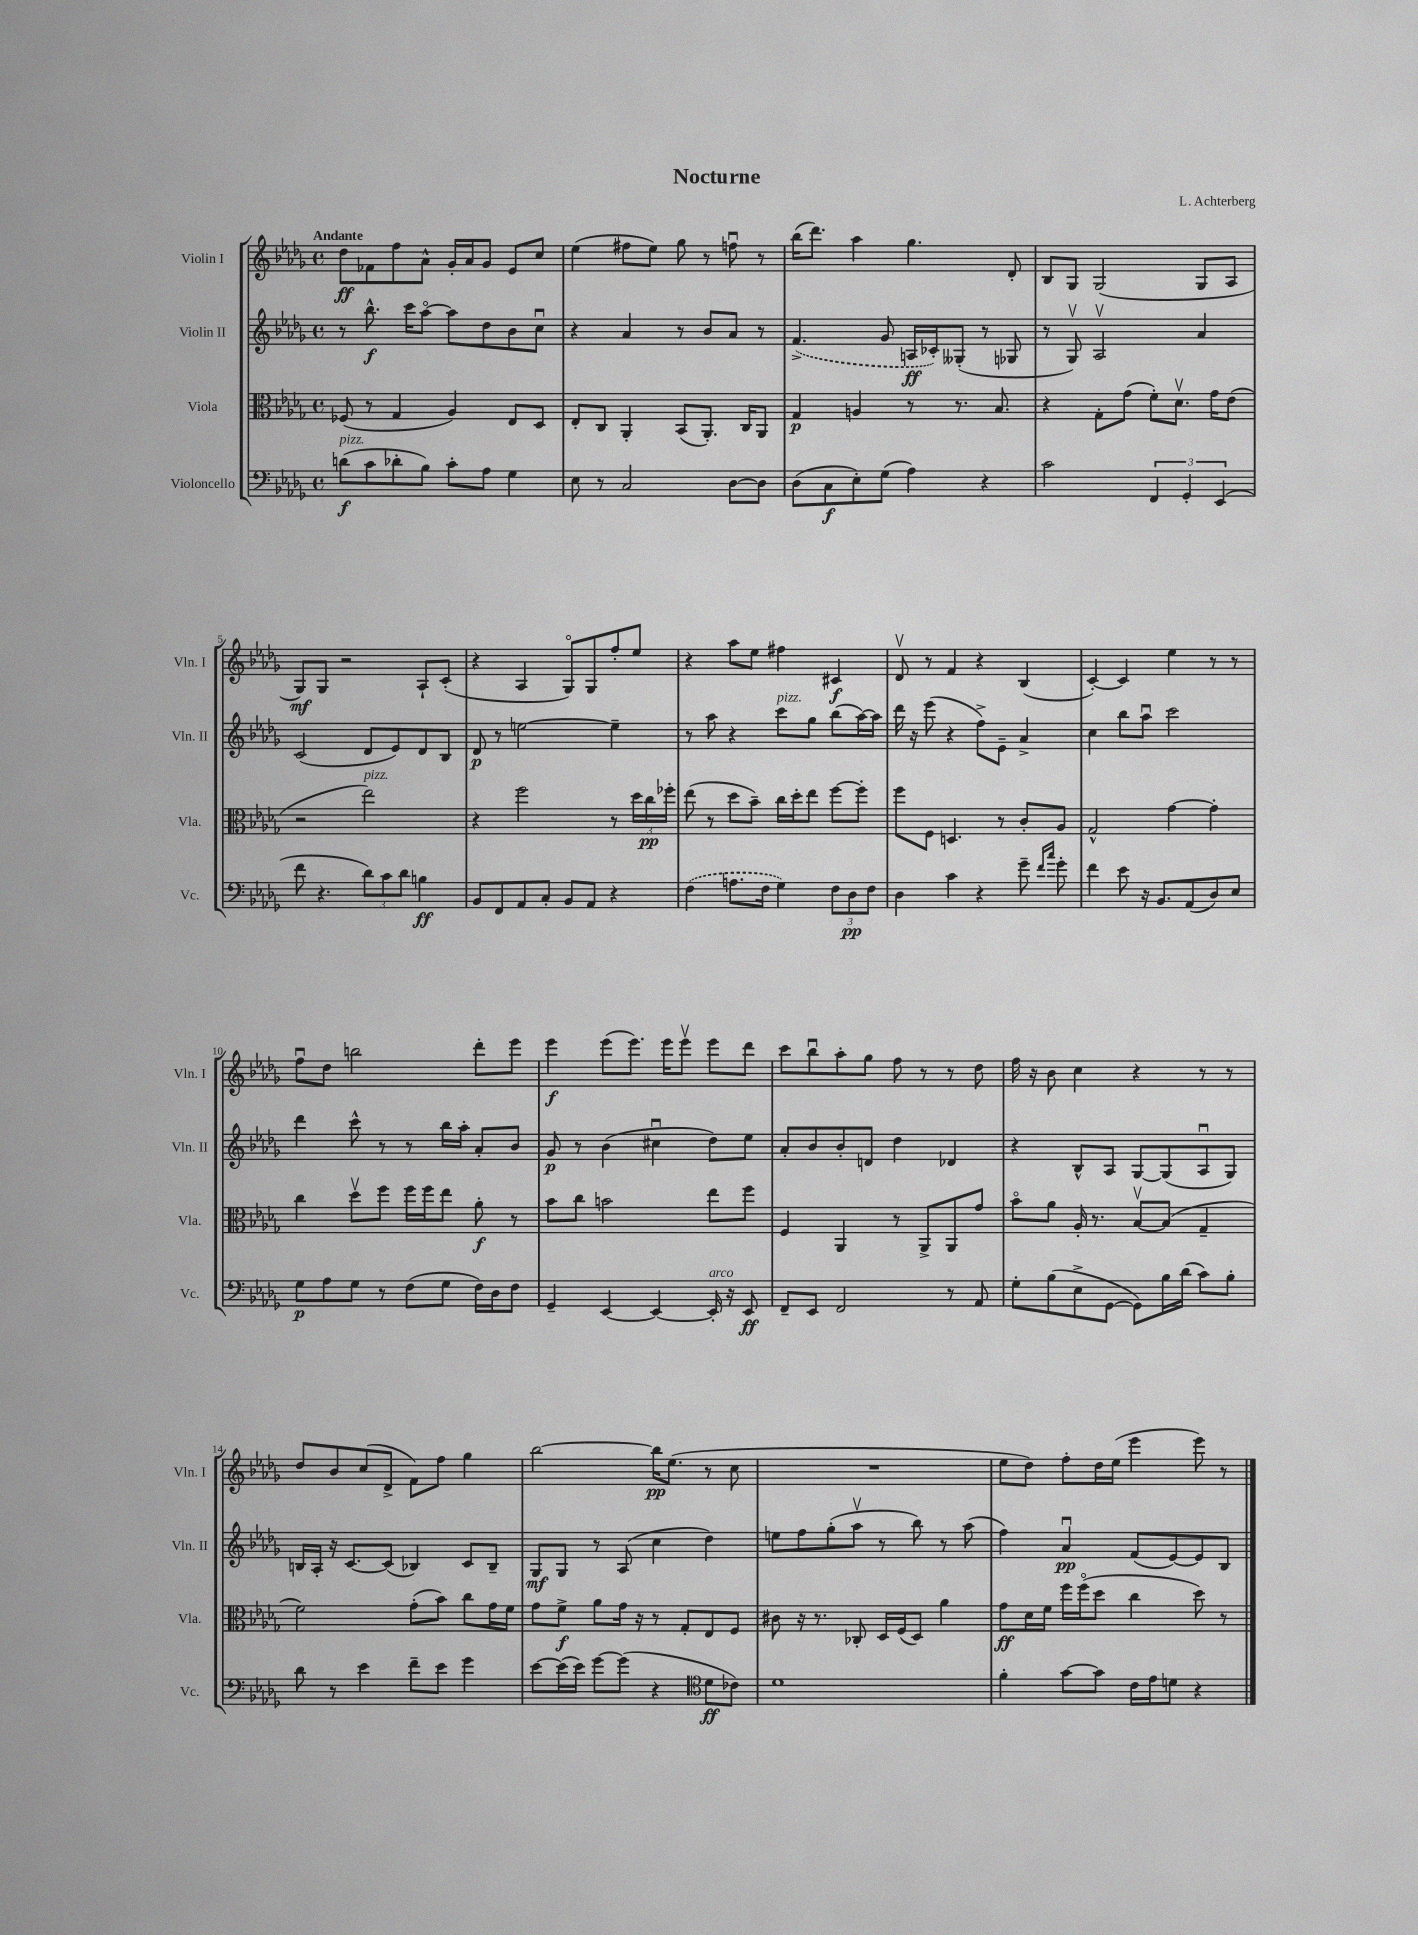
\header { title = "Nocturne" composer = "L. Achterberg" }
<<
\new StaffGroup <<
\new Staff = "s0" \with { instrumentName = "Violin I" shortInstrumentName = "Vln. I" } {
    \clef treble \key des \major \defaultTimeSignature \time 4/4 \tempo "Andante"
    des''8\ff fes'8 f''8 aes'8-^ ges'16-. aes'16 ges'8 ees'8 c''8 |
    ees''4( fis''8 ees''8) ges''8 r8 f''8\downbow r8 |
    bes''16( des'''8.) aes''4 ges''4. des'8-. |
    bes8 ges8 ges2( ges8 aes8 |
    ges8\mf) ges8 r2 aes8-! c'8-.( |
    r4 aes4 ges8\flageolet) ges8 f''8-. ees''8 |
    r4 aes''8 ees''8 fis''4 cis'4\f |
    des'8\upbow r8 f'4 r4 bes4( |
    c'4~-.) c'4 ees''4 r8 r8 |
    f''8\downbow des''8 b''2 des'''8-. ees'''8 |
    ees'''4\f ees'''8( ees'''8.) ees'''16 ees'''8\upbow ees'''8 des'''8 |
    c'''8 bes''8\downbow aes''8-. ges''8 f''8 r8 r8 des''8 |
    f''16 r16 bes'8 c''4 r4 r8 r8 |
    des''8 bes'8 c''8( des'8-> f'8) f''8 ges''4 |
    bes''2~ bes''16\pp ees''8.( r8 c''8 |
    R1 |
    ees''8 des''8) f''8-. des''16 ees''16( ees'''4 ees'''8) r8 \bar "|." |
}
\new Staff = "s1" \with { instrumentName = "Violin II" shortInstrumentName = "Vln. II" } {
    \clef treble \key des \major \defaultTimeSignature \time 4/4
    r8 bes''8.-^\f c'''16 aes''8~\flageolet aes''8 des''8 bes'8 c''8\downbow |
    r4 aes'4 r8 bes'8 aes'8 r8 |
    \once \slurDashed f'4.->( ges'8 a16\ff ces'16-.) geses8-.( r8 ges8 |
    r8 ges8\upbow) aes2\upbow aes'4 |
    c'2( des'8 ees'8) des'8 bes8 |
    des'8\p r8 e''2~ e''4-- |
    r8 aes''8 r4 c'''8^\markup { \italic "pizz." } ges''8 bes''8( aes''16~) aes''16 |
    des'''16 r16 ees'''8( r4 f''8->) ees'8-- aes'4-> |
    c''4 bes''8 aes''8\downbow c'''2 |
    des'''4 c'''8-^ r8 r8 bes''16 aes''16-. aes'8-. bes'8 |
    ges'8\p r8 bes'4( cis''4\downbow des''8) ees''8 |
    aes'8-. bes'8 bes'8-. d'8 des''4 des'4 |
    r4 bes8-^ aes8 ges8~ ges8( aes8\downbow ges8) |
    b16 aes16-. r16 c'8.~ c'8( bes4) c'8 bes8-- |
    ges8\mf ges8 r8 aes8( c''4 des''4) |
    e''8 f''8 ges''8-.( aes''8\upbow r8 bes''8) r8 aes''8( |
    f''4) aes'4\downbow\pp f'8( ees'8~) ees'8 bes8 \bar "|." |
}
\new Staff = "s2" \with { instrumentName = "Viola" shortInstrumentName = "Vla." } {
    \clef alto \key des \major \defaultTimeSignature \time 4/4
    fes8( r8 ges4 aes4) ees8 des8 |
    ees8-. c8 aes,4-. bes,8( aes,8.-.) c16 aes,8 |
    ges4\p a4 r8 r8. bes8. |
    r4 ges8-. ges'8( f'8-.) des'8.\upbow ges'16 ees'8( |
    r2 ees''2^\markup { \italic "pizz." }) |
    r4 f''2 r8 \tuplet 3/2 { des''16 c''16\pp fes''16-. } |
    ees''8( r8 des''8 bes'8--) c''16 des''16-. ees''8 f''8~ f''8-. |
    f''8 f8 d4. r8 c'8-. aes8 |
    ges2-^ ges'4~ ges'4-. |
    c''4 des''8\upbow f''8 f''16 f''16 ees''8 aes'8-.\f r8 |
    bes'8 c''8 b'2 ees''8 f''8 |
    f4 aes,4 r8 aes,8-> aes,8 ges'8 |
    bes'8\flageolet aes'8 aes16-. r8. bes8~\upbow bes8( ges4-- |
    f'2) ges'8-.( bes'8) c''8 ges'16 f'16 |
    ges'8 f'8->\f aes'8 ges'16 r16 r8 ges8-. ees8 f8 |
    cis'8 r16 r8. ces8-. des16 f16( des8) aes'4 |
    ges'8\ff des'16 f'16 f''16 f''16\flageolet( des''8 c''4 des''8) r8 \bar "|." |
}
\new Staff = "s3" \with { instrumentName = "Violoncello" shortInstrumentName = "Vc." } {
    \clef bass \key des \major \defaultTimeSignature \time 4/4
    d'8\f^\markup { \italic "pizz." }( c'8 des'8-. bes8) c'8-. aes8 ges4 |
    ees8 r8 c2 des8~ des8 |
    des8( c8\f ees8-.) ges8( aes4) r4 |
    c'2 \tuplet 3/2 { f,4 ges,4-. ees,4( } |
    f'8 r4. \tuplet 3/2 { des'8) c'8 des'8 } b4\ff |
    bes,8 f,8 aes,8 c8-. bes,8 aes,8 r4 |
    \once \slurDashed f4( a8. f16 ges4) \tuplet 3/2 { f8 des8\pp f8 } |
    des4 c'4 r4 ges'8-- \grace { f'16 c''16 } ges'8-. |
    f'4 ees'8 r16 bes,8. aes,8( des8) ees8 |
    ges8\p aes8 ges8 r8 f8( ges8 f16) des16 f8 |
    ges,4-- ees,4~ ees,4~ ees,16-.^\markup { \italic "arco" } r16 ees,8\ff |
    f,8-- ees,8 f,2 r8 aes,8 |
    ges8-. bes8( ees8-> ges,8~ ges,8) bes16 des'16( c'8) bes8-. |
    des'8 r8 ees'4 f'8-- ees'8 ges'4 |
    ees'8~ ees'16( ees'16) ges'8~ ges'8( r4 \clef tenor des'8\ff ces'8) |
    des'1 |
    f'4-. ges'8~ ges'8 c'16 ees'16 d'8 r4 \bar "|." |
}
>>
>>
